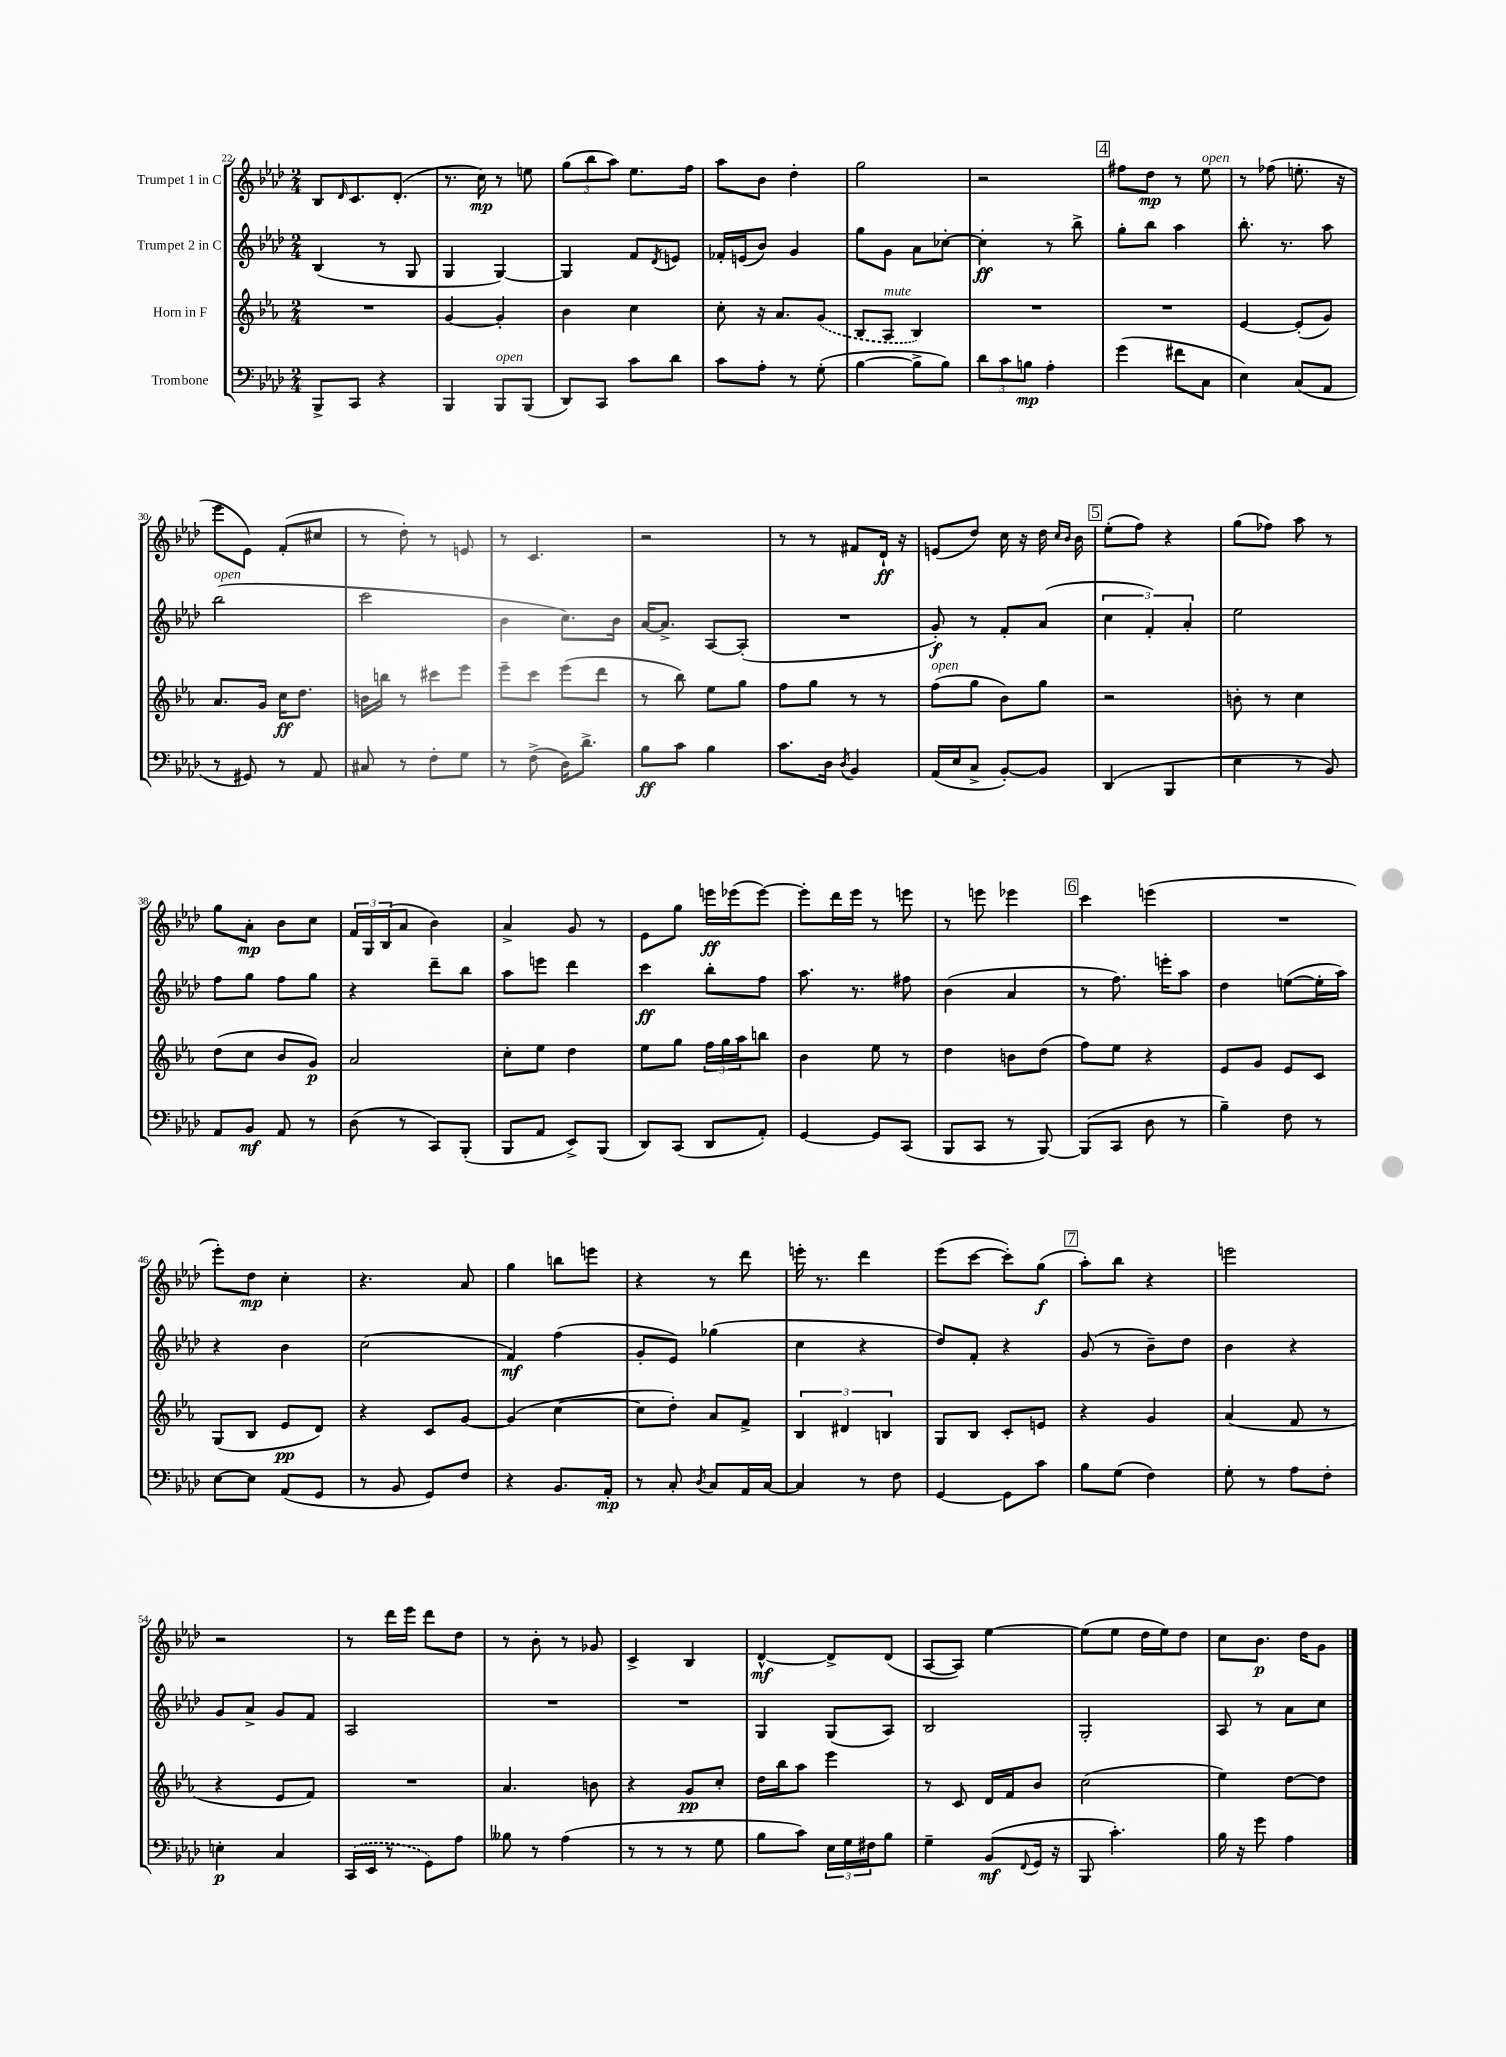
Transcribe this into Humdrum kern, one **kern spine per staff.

**kern	**dynam	**kern	**dynam	**kern	**dynam	**kern	**dynam
*part4	*part4	*part3	*part3	*part2	*part2	*part1	*part1
*staff4	*staff4	*staff3	*staff3	*staff2	*staff2	*staff1	*staff1
*I"Trombone	*	*I"Horn in F	*	*I"Trumpet 2 in C	*	*I"Trumpet 1 in C	*
*clefF4	*	*clefG2	*	*clefG2	*	*clefG2	*
*k[b-e-a-d-]	*	*k[b-e-a-]	*	*k[b-e-a-d-]	*	*k[b-e-a-d-]	*
*M2/4	*	*M2/4	*	*M2/4	*	*M2/4	*
=22	=22	=22	=22	=22	=22	=22	=22
8BBB-^/L	.	2r	.	(4B-/	.	8B-/L	.
.	.	.	.	.	.	16qqd-/	.
8CC/J	.	.	.	.	.	8.c/	.
4r	.	.	.	8r	.	.	.
.	.	.	.	.	.	(8.d-'/J	.
.	.	.	.	8G/	.	.	.
=23	=23	=23	=23	=23	=23	=23	=23
4BBB-/	.	[4g/	.	4G/	.	8.r	.
.	.	.	.	.	.	16cc\)	mp
!LO:TX:a:i:t=open	!	!	!	!	!	!	!
8BBB-/L	.	4g'/]	.	[4G/)	.	8r	.
(8BBB-/J	.	.	.	.	.	8een\	.
=24	=24	=24	=24	=24	=24	=24	=24
8DD-/L)	.	4b-\	.	4G/]	.	(12gg\L	.
.	.	.	.	.	.	12bb-\	.
8CC/J	.	.	.	.	.	.	.
.	.	.	.	.	.	12aa-\J)	.
8c\L	.	4cc\	.	8f/L	.	8.ee-\L	.
.	.	.	.	8qd-/	.	.	.
8d-\J	.	.	.	8en/J	.	.	.
.	.	.	.	.	.	16ff\Jk	.
=25	=25	=25	=25	=25	=25	=25	=25
8c\L	.	8cc'\	.	16f-X'/LL	.	8aa-\L	.
.	.	.	.	(16en/J	.	.	.
8A-'\J	.	16r	.	8b-/J)	.	8b-\J	.
.	.	8.a-/L	.	.	.	.	.
8r	.	.	.	4g/	.	4dd-'\	.
(8G'\	.	(8g/J	.	.	.	.	.
=26	=26	=26	=26	=26	=26	=26	=26
[4B-\	.	8B-/L	.	8gg\L	.	2gg\	.
!	!	!LO:TX:a:i:t=mute	!	!	!	!	!
.	.	8A-/J	.	8g\J	.	.	.
8B-^\L]	.	4B-/)	.	8a-\L	.	.	.
8B-\J)	.	.	.	[8cc-X'\J	.	.	.
=27	=27	=27	=27	=27	=27	=27	=27
12d-\L	.	2r	.	4cc-'\]	ff	2r	.
12c\	.	.	.	.	.	.	.
12Bn\J	mp	.	.	.	.	.	.
4A-'\	.	.	.	8r	.	.	.
.	.	.	.	8bb-^\	.	.	.
!!LO:REH:place=s1:t=4
=28	=28	=28	=28	=28	=28	=28	=28
(4g\	.	2r	.	8gg'\L	.	8ff#X\L	.
.	.	.	.	8bb-\J	.	8dd-\J	mp
8f#X\L	.	.	.	4aa-\	.	8r	.
!	!	!	!	!	!	!LO:TX:a:i:t=open	!
8C\J	.	.	.	.	.	8ee-\	.
=29	=29	=29	=29	=29	=29	=29	=29
4E-\)	.	[4e-/	.	8.bb-'\	.	8r	.
.	.	.	.	.	.	(8ff-X\	.
.	.	.	.	8.r	.	.	.
(8C/L	.	(8e-'/L]	.	.	.	8.een'\	.
8AA-/J	.	8g/J)	.	8aa-\	.	.	.
.	.	.	.	.	.	16r	.
!!LO:LB:g=z
=30	=30	=30	=30	=30	=30	=30	=30
!	!	!	!	!LO:TX:a:i:t=open	!	!	!
8r	.	8.a-/L	.	(2bb-\	.	8eee-\L	.
8GG#X/)	.	.	.	.	.	8e-\J)	.
.	.	16g/Jk	.	.	.	.	.
8r	.	16cc\KL	ff	.	.	(8f'/L	.
.	.	8.dd\J	.	.	.	.	.
8AA-/	.	.	.	.	.	8cc#X/J	.
=31	=31	=31	=31	=31	=31	=31	=31
8C#X/	.	16bn\LL	.	2ccc\	.	8r	.
.	.	16bbn\JJ	.	.	.	.	.
8r	.	8r	.	.	.	8dd-'\)	.
8F'\L	.	8ccc#X\L	.	.	.	8r	.
8G\J	.	8eee-\J	.	.	.	8en/	.
=32	=32	=32	=32	=32	=32	=32	=32
8r	.	8eee-~\L	.	4b-\	.	8r	.
(8F^\	.	8ccc\J	.	.	.	4.c/	.
16D-\KL)	.	(8eee-\L	.	8.cc\L)	.	.	.
8.d-^\J	.	.	.	.	.	.	.
.	.	8ddd\J	.	.	.	.	.
.	.	.	.	16b-\Jk	.	.	.
=33	=33	=33	=33	=33	=33	=33	=33
8B-\L	ff	8r	.	[16a-/KL	.	2r	.
.	.	.	.	8.a-^/J]	.	.	.
8c\J	.	8bb-\)	.	.	.	.	.
4B-\	.	8ee-\L	.	[8A-/L	.	.	.
.	.	8gg\J	.	(8A-'/J]	.	.	.
=34	=34	=34	=34	=34	=34	=34	=34
8.c\L	.	8ff\L	.	2r	.	8r	.
.	.	8gg\J	.	.	.	8r	.
16D-\Jk	.	.	.	.	.	.	.
8qD-/	.	.	.	.	.	.	.
4BB-/	.	8r	.	.	.	8f#X/L	.
.	.	8r	.	.	.	16d-`/Jk	ff
.	.	.	.	.	.	16r	.
=35	=35	=35	=35	=35	=35	=35	=35
!	!	!LO:TX:a:i:t=open	!	!	!	!	!
(16AA-/LL	.	(8ff\L	.	8g'/)	f	(8en/L	.
16E-/J	.	.	.	.	.	.	.
8C^/J	.	8gg\J	.	8r	.	8dd-/J)	.
[8BB-'/L)	.	8b-\L)	.	8f'/L	.	16cc\	.
.	.	.	.	.	.	16r	.
8BB-/J]	.	8gg\J	.	(8a-/J	.	16dd-\	.
.	.	.	.	.	.	16qqcc/LL	.
.	.	.	.	.	.	16qqb-/JJ	.
.	.	.	.	.	.	16b-\	.
!!LO:REH:place=s1:t=5
=36	=36	=36	=36	=36	=36	=36	=36
(4DD-/	.	2r	.	6cc\	.	(8ee-'\L	.
.	.	.	.	.	.	8ff\J)	.
.	.	.	.	6f'/)	.	.	.
4BBB-/	.	.	.	.	.	4r	.
.	.	.	.	6a-'/	.	.	.
=37	=37	=37	=37	=37	=37	=37	=37
4E-\	.	8bn'\	.	2ee-\	.	(8gg\L	.
.	.	8r	.	.	.	8ff-X\J)	.
8r	.	4cc\	.	.	.	8aa-\	.
8BB-/)	.	.	.	.	.	8r	.
!!LO:LB:g=z
=38	=38	=38	=38	=38	=38	=38	=38
8AA-/L	.	(8dd\L	.	8ff\L	.	8gg\L	.
8BB-/J	mf	8cc\J	.	8gg\J	.	8a-'\J	mp
8AA-/	.	8b-/L	.	8ff\L	.	8b-\L	.
8r	.	8g/J)	p	8gg\J	.	8cc\J	.
=39	=39	=39	=39	=39	=39	=39	=39
(8D-\	.	2a-/	.	4r	.	24f/LL	.
.	.	.	.	.	.	24G/	.
.	.	.	.	.	.	(24B-/J	.
8r	.	.	.	.	.	8a-/J	.
8CC/L)	.	.	.	8ddd-~\L	.	4b-\)	.
(8BBB-'/J	.	.	.	8bb-\J	.	.	.
=40	=40	=40	=40	=40	=40	=40	=40
8BBB-/L	.	8cc'\L	.	8aa-\L	.	4a-^/	.
8AA-/J	.	8ee-\J	.	8eeen\J	.	.	.
8EE-^/L)	.	4dd\	.	4ddd-\	.	8g/	.
(8BBB-/J	.	.	.	.	.	8r	.
=41	=41	=41	=41	=41	=41	=41	=41
8DD-/L)	.	8ee-\L	.	4ccc\	ff	8e-\L	.
(8CC/J	.	8gg\J	.	.	.	8gg\J	.
8DD-/L	.	24ff\LL	.	8bb-'\L	.	16eeen\LL	ff
.	.	24gg\	.	.	.	.	.
.	.	.	.	.	.	(16eee-X\J	.
.	.	24aa-\J	.	.	.	.	.
8AA-'/J)	.	8bbn\J	.	8ff\J	.	[8eee-\J)	.
=42	=42	=42	=42	=42	=42	=42	=42
[4GG/	.	4b-\	.	8.aa-\	.	8eee-'\L]	.
.	.	.	.	.	.	16ddd-\L	.
.	.	.	.	8.r	.	16eee-\JJ	.
8GG/L]	.	8ee-\	.	.	.	8r	.
(8CC/J	.	8r	.	8ff#X\	.	8eeen\	.
=43	=43	=43	=43	=43	=43	=43	=43
8BBB-/L	.	4dd\	.	(4b-\	.	8r	.
8CC/J	.	.	.	.	.	8eeen\	.
8r	.	8bn\L	.	4a-/	.	4eee-X\	.
[8BBB-/)	.	(8dd\J	.	.	.	.	.
!!LO:REH:place=s1:t=6
=44	=44	=44	=44	=44	=44	=44	=44
(8BBB-/L]	.	8ff\L)	.	8r	.	4ccc\	.
8CC/J	.	8ee-\J	.	8.ff\)	.	.	.
8D-\	.	4r	.	.	.	(4eeen\	.
.	.	.	.	16eeen'\KL	.	.	.
8r	.	.	.	8aa-\J	.	.	.
=45	=45	=45	=45	=45	=45	=45	=45
4B-~\)	.	8e-/L	.	4dd-\	.	2r	.
.	.	8g/J	.	.	.	.	.
8F\	.	8e-/L	.	([8een\L	.	.	.
8r	.	8c/J	.	16ee'\L]	.	.	.
.	.	.	.	16aa-\JJ)	.	.	.
!!LO:LB:g=z
=46	=46	=46	=46	=46	=46	=46	=46
[8E-\L	.	(8G/L	.	4r	.	8eee-'\L)	.
8E-\J]	.	8B-/J	.	.	.	8dd-\J	mp
(8AA-/L	.	8e-/L	pp	4b-\	.	4cc'\	.
8GG/J	.	8d/J)	.	.	.	.	.
=47	=47	=47	=47	=47	=47	=47	=47
8r	.	4r	.	(2cc\	.	4.r	.
8BB-/	.	.	.	.	.	.	.
8GG/L)	.	8c/L	.	.	.	.	.
8F/J	.	[8g/J	.	.	.	8a-/	.
=48	=48	=48	=48	=48	=48	=48	=48
4r	.	(4g/]	.	4f/)	mf	4gg\	.
8.BB-/L	.	[4cc\	.	(4ff\	.	8bbn\L	.
.	.	.	.	.	.	8eeen\J	.
16AA-'/Jk	mp	.	.	.	.	.	.
=49	=49	=49	=49	=49	=49	=49	=49
8r	.	8cc\L]	.	8g'/L	.	4r	.
8C'/	.	8dd'\J)	.	8e-/J)	.	.	.
8qD-/	.	.	.	.	.	.	.
8C/L	.	8a-/L	.	(4gg-X\	.	8r	.
16AA-/L	.	8f^/J	.	.	.	8ddd-\	.
[16C/JJ	.	.	.	.	.	.	.
=50	=50	=50	=50	=50	=50	=50	=50
4C/]	.	6B-/	.	4cc\	.	16eeen'\	.
.	.	.	.	.	.	8.r	.
.	.	6d#X/	.	.	.	.	.
8r	.	.	.	4r	.	4ddd-\	.
.	.	6Bn/	.	.	.	.	.
8F\	.	.	.	.	.	.	.
=51	=51	=51	=51	=51	=51	=51	=51
[4GG/	.	8G/L	.	8dd-/L)	.	(8eee-\L	.
.	.	8B-/J	.	8f'/J	.	[8ccc\J	.
8GG\L]	.	8c'/L	.	4r	.	8ccc'\L])	.
8c\J	.	8en/J	.	.	.	(8gg\J	f
!!LO:REH:place=s1:t=7
=52	=52	=52	=52	=52	=52	=52	=52
8B-\L	.	4r	.	(8g/	.	8aa-'\L)	.
(8G\J	.	.	.	8r	.	8bb-\J	.
4F\)	.	4g/	.	8b-~\L)	.	4r	.
.	.	.	.	8dd-\J	.	.	.
=53	=53	=53	=53	=53	=53	=53	=53
8G'\	.	(4a-/	.	4b-\	.	2eeen\	.
8r	.	.	.	.	.	.	.
8A-\L	.	8f/	.	4r	.	.	.
8F'\J	.	8r	.	.	.	.	.
!!LO:LB:g=z
=54	=54	=54	=54	=54	=54	=54	=54
4En'\	p	4r	.	8g/L	.	2r	.
.	.	.	.	8a-^/J	.	.	.
4C/	.	8e-/L	.	8g/L	.	.	.
.	.	8f/J)	.	8f/J	.	.	.
=55	=55	=55	=55	=55	=55	=55	=55
(16CC/LL	.	2r	.	2A-/	.	8r	.
16EE-/JJ	.	.	.	.	.	.	.
8r	.	.	.	.	.	16ddd-\LL	.
.	.	.	.	.	.	16eee-\JJ	.
8GG\L)	.	.	.	.	.	8ddd-\L	.
8A-\J	.	.	.	.	.	8dd-\J	.
=56	=56	=56	=56	=56	=56	=56	=56
8B--X\	.	4.a-/	.	2r	.	8r	.
8r	.	.	.	.	.	8b-'\	.
(4A-\	.	.	.	.	.	8r	.
.	.	8bn\	.	.	.	8g-X/	.
=57	=57	=57	=57	=57	=57	=57	=57
8r	.	4r	.	2r	.	4c^/	.
8r	.	.	.	.	.	.	.
8r	.	8g/L	pp	.	.	4B-/	.
8G\	.	8cc'/J	.	.	.	.	.
=58	=58	=58	=58	=58	=58	=58	=58
8B-\L	.	16dd\LL	.	4G/	.	[4d-^^/	mf
.	.	16bb-\J	.	.	.	.	.
8c\J)	.	8aa-\J	.	.	.	.	.
24E-\LL	.	4eee-\	.	(8G/L	.	8d-^/L]	.
24G\	.	.	.	.	.	.	.
24F#X\J	.	.	.	.	.	.	.
8B-\J	.	.	.	8A-/J)	.	(8d-/J	.
=59	=59	=59	=59	=59	=59	=59	=59
4G~\	.	8r	.	2B-/	.	[8A-/L	.
.	.	8c/	.	.	.	8A-/J])	.
(8BB-/L	mf	16d/LL	.	.	.	[4ee-\	.
.	.	16f/J	.	.	.	.	.
8qqFF/	.	.	.	.	.	.	.
16GG/Jk	.	8b-/J	.	.	.	.	.
16r	.	.	.	.	.	.	.
=60	=60	=60	=60	=60	=60	=60	=60
8BBB-/	.	(2cc\	.	2G'/	.	(8ee-\L]	.
4.c'\)	.	.	.	.	.	8ee-\J	.
.	.	.	.	.	.	16dd-\LL	.
.	.	.	.	.	.	16ee-\J)	.
.	.	.	.	.	.	8dd-\J	.
=61	=61	=61	=61	=61	=61	=61	=61
16B-\	.	4ee-\)	.	8A-/	.	8cc\L	.
16r	.	.	.	.	.	.	.
8g\	.	.	.	8r	.	8.b-\J	p
4A-\	.	[8dd\L	.	8a-\L	.	.	.
.	.	.	.	.	.	16dd-\KL	.
.	.	8dd\J]	.	8cc\J	.	8g\J	.
==	==	==	==	==	==	==	==
*-	*-	*-	*-	*-	*-	*-	*-
